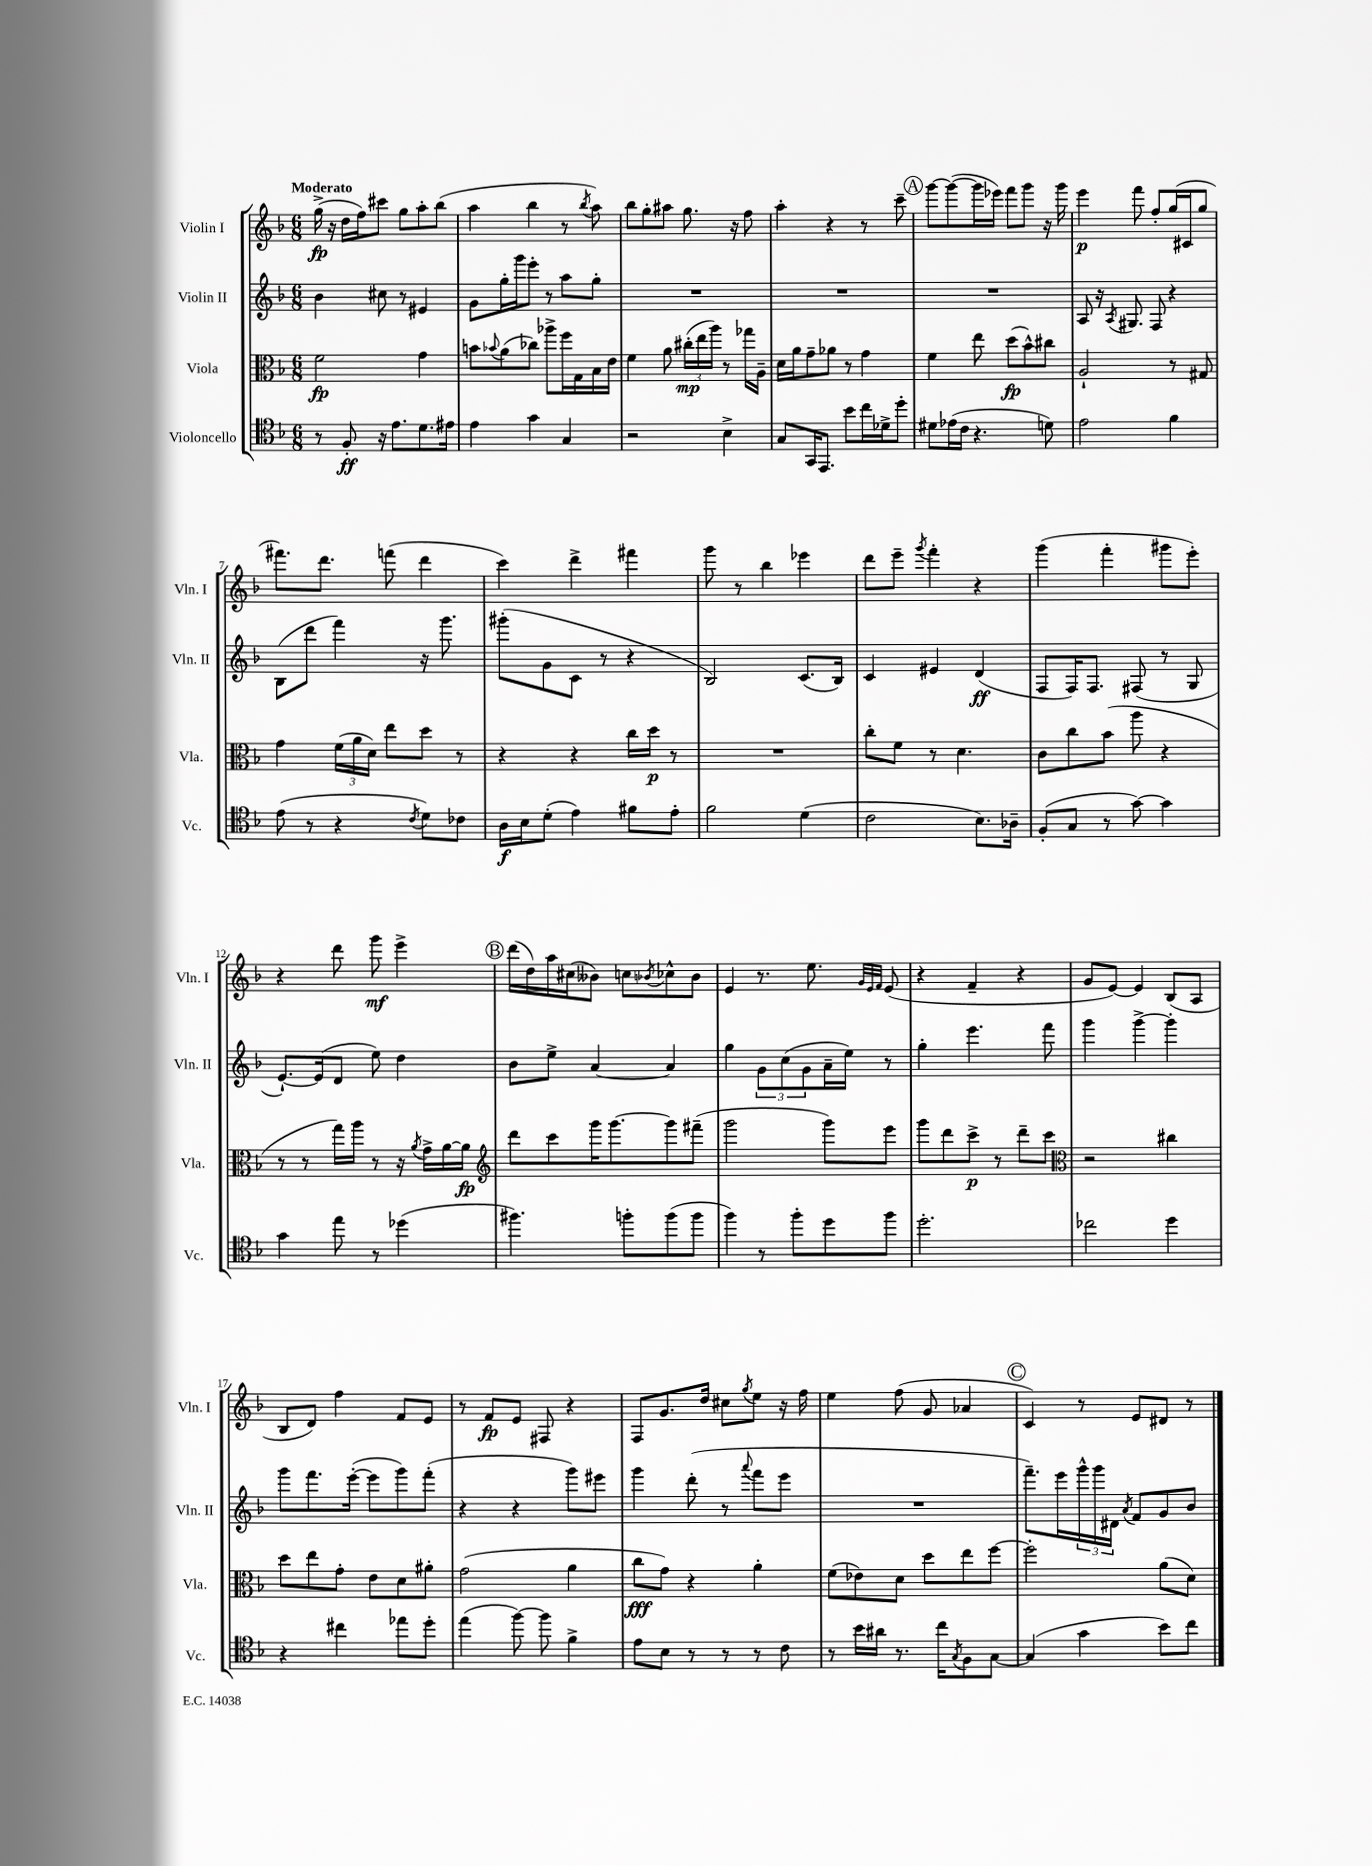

**kern	**dynam	**kern	**dynam	**kern	**dynam	**kern	**dynam
*part4	*part4	*part3	*part3	*part2	*part2	*part1	*part1
*staff4	*staff4	*staff3	*staff3	*staff2	*staff2	*staff1	*staff1
*I"Violoncello	*	*I"Viola	*	*I"Violin II	*	*I"Violin I	*
*I'Vc.	*	*I'Vla.	*	*I'Vln. II	*	*I'Vln. I	*
*clefC4	*	*clefC3	*	*clefG2	*	*clefG2	*
*k[b-]	*	*k[b-]	*	*k[b-]	*	*k[b-]	*
*M6/8	*	*M6/8	*	*M6/8	*	*M6/8	*
=1	=1	=1	=1	=1	=1	=1	=1
!	!	!	!	!	!	!LO:TX:a:B:t=Moderato	!
8r	.	2f\	fp	4b-\	.	(16gg^\	fp
.	.	.	.	.	.	16r	.
8F'/	ff	.	.	.	.	16dd\LL	.
.	.	.	.	.	.	16ff\J)	.
16r	.	.	.	8cc#X\	.	8ccc#X\J	.
8.e\L	.	.	.	.	.	.	.
.	.	.	.	8r	.	8gg\L	.
8.d\	.	4g\	.	4e#X/	.	8aa'\	.
.	.	.	.	.	.	(8bb-\J	.
16e#X\Jk	.	.	.	.	.	.	.
=2	=2	=2	=2	=2	=2	=2	=2
4e\	.	8bn\L	.	8g\L	.	4aa\	.
.	.	8qqb-X/	.	.	.	.	.
.	.	(8a\	.	16gg'\L	.	.	.
.	.	.	.	16ggg\J	.	.	.
4g\	.	8cc-X\J)	.	8eee'\J	.	4bb-\	.
.	.	8aa-X^\L	.	8r	.	.	.
4G/	.	16ff\L	.	8aa\L	.	8r	.
.	.	16G\	.	.	.	.	.
.	.	.	.	.	.	8qbb-/	.
.	.	16B-\	.	8gg'\J	.	8aa\)	.
.	.	16e\JJ	.	.	.	.	.
=3	=3	=3	=3	=3	=3	=3	=3
2r	.	4f\	.	2.r	.	8bb-\L	.
.	.	.	.	.	.	8gg'\	.
.	.	8a\	.	.	.	8aa#X\J	.
.	.	(24cc#X'\LL	mp	.	.	8.gg\	.
.	.	24ee\	.	.	.	.	.
.	.	24aa\JJ)	.	.	.	.	.
4B-^\	.	8r	.	.	.	.	.
.	.	.	.	.	.	16r	.
.	.	16gg-X\LL	.	.	.	8ff\	.
.	.	16A~\JJ	.	.	.	.	.
=4	=4	=4	=4	=4	=4	=4	=4
8G/L	.	16d\LL	.	2.r	.	4aa'\	.
.	.	16a\J	.	.	.	.	.
16GG/K	.	8g~\	.	.	.	.	.
8.EE/J	.	.	.	.	.	.	.
.	.	8a-X\J	.	.	.	4r	.
8b-\L	.	8r	.	.	.	.	.
16cc\L	.	4g\	.	.	.	8r	.
16d-X^\J	.	.	.	.	.	.	.
8dd'\J	.	.	.	.	.	8ccc~\	.
!!LO:REH:place=s1:t=A
=5	=5	=5	=5	=5	=5	=5	=5
8d#X\L	.	4f\	.	2.r	.	[8ggg\L	.
(16e-X\L	.	.	.	.	.	(8ggg\_	.
16c\JJ	.	.	.	.	.	.	.
4.r	.	8ee\	.	.	.	16ggg\L]	.
.	.	.	.	.	.	16eee-X\JJ)	.
.	.	(8dd\L	fp	.	.	8fff\L	.
.	.	8b-^^\)	.	.	.	8ggg\J	.
8dn\)	.	8cc#X\J	.	.	.	16r	.
.	.	.	.	.	.	16ggg\	.
=6	=6	=6	=6	=6	=6	=6	=6
2e\	.	2A`/	.	8A/	.	4eee\	p
.	.	.	.	16r	.	.	.
.	.	.	.	8qA/	.	.	.
.	.	.	.	8.G#X/	.	.	.
.	.	.	.	.	.	8fff\	.
.	.	.	.	8F/	.	8ff'/L	.
4f\	.	8r	.	4r	.	(16gg/L	.
.	.	.	.	.	.	16c#X/J	.
.	.	8G#X/	.	.	.	8gg/J	.
!!LO:LB:g=z
=7	=7	=7	=7	=7	=7	=7	=7
(8e\	.	4g\	.	(8B-\L	.	8.fff#X\L)	.
8r	.	.	.	8ddd\J	.	.	.
.	.	.	.	.	.	8.ddd\J	.
4r	.	(24f\LL	.	4fff\)	.	.	.
.	.	24a\	.	.	.	.	.
.	.	24d\JJ)	.	.	.	.	.
.	.	8ee\L	.	.	.	(8fffn\	.
8qc/	.	.	.	.	.	.	.
8d\L)	.	8dd\J	.	16r	.	4ddd\	.
.	.	.	.	8.ggg\	.	.	.
8c-X\J	.	8r	.	.	.	.	.
=8	=8	=8	=8	=8	=8	=8	=8
16A\LL	f	4r	.	(8ggg#X'\L	.	4ccc\)	.
16B-\J	.	.	.	.	.	.	.
(8d'\J	.	.	.	8g\	.	.	.
4e\)	.	4r	.	8c\J	.	4ddd^\	.
.	.	.	.	8r	.	.	.
8f#X\L	.	16cc\LL	.	4r	.	4fff#X\	.
.	.	16dd\JJ	p	.	.	.	.
8e'\J	.	8r	.	.	.	.	.
=9	=9	=9	=9	=9	=9	=9	=9
2f\	.	2.r	.	2B-/)	.	8ggg\	.
.	.	.	.	.	.	8r	.
.	.	.	.	.	.	4bb-\	.
(4d\	.	.	.	(8.c/L	.	4eee-X\	.
.	.	.	.	16B-/Jk)	.	.	.
=10	=10	=10	=10	=10	=10	=10	=10
2c\	.	8cc'\L	.	4c/	.	8ddd\L	.
.	.	8f\J	.	.	.	8eee~\J	.
.	.	.	.	.	.	8qggg/	.
.	.	8r	.	4e#X/	.	4fff'\	.
.	.	4.d\	.	.	.	.	.
8.B-\L)	.	.	.	(4d/	ff	4r	.
16A-X~\Jk	.	.	.	.	.	.	.
=11	=11	=11	=11	=11	=11	=11	=11
(8F'/L	.	8c\L	.	8F/L	.	(4ggg\	.
8G/J	.	8cc\	.	16F/K)	.	.	.
.	.	.	.	8.F/J	.	.	.
8r	.	(8b-\J	.	.	.	4fff'\	.
[8g\)	.	8aa\	.	(8F#X/	.	.	.
4g\]	.	4r	.	8r	.	8ggg#X\L	.
.	.	.	.	8G/	.	8eee'\J)	.
!!LO:LB:g=z
=12	=12	=12	=12	=12	=12	=12	=12
4g\	.	8r	.	[8.e`/L)	.	4r	.
.	.	8r	.	.	.	.	.
.	.	.	.	(16e/k]	.	.	.
8ee\	.	16gg\LL)	.	8d/J	.	8ddd\	.
.	.	16aa\JJ	.	.	.	.	.
8r	.	8r	.	8ee\)	.	8ggg\	mf
(4dd-X\	.	16r	.	4dd\	.	4eee^\	.
.	.	8qa/	.	.	.	.	.
.	.	16g^\LL	.	.	.	.	.
.	.	[16a\	.	.	.	.	.
.	.	16a\JJ]	fp	.	.	.	.
!!LO:REH:place=s1:t=B
=13	=13	=13	=13	=13	=13	=13	=13
*	*	*clefG2	*	*	*	*	*
4.ff#X\)	.	8ddd\L	.	8b-\L	.	(16ddd\LL	.
.	.	.	.	.	.	16dd\)	.
.	.	8ccc\	.	8ee^\J	.	16aa\	.
.	.	.	.	.	.	(16cc#X\J	.
.	.	16ggg\K	.	[4a/	.	8b--X\J)	.
.	.	[8.ggg\	.	.	.	.	.
8ffn'\L	.	.	.	.	.	8ccn\L	.
.	.	.	.	.	.	8qb-X/	.
(8ff\	.	8ggg\]	.	4a/]	.	8cc-X^^\	.
8ff\J	.	(8fff#X~\J	.	.	.	8b-\J	.
=14	=14	=14	=14	=14	=14	=14	=14
4ff\)	.	2ggg\	.	4gg\	.	4e/	.
8r	.	.	.	12g\L	.	8.r	.
.	.	.	.	(12cc\	.	.	.
8ff'\L	.	.	.	.	.	.	.
.	.	.	.	12g\	.	.	.
.	.	.	.	.	.	8.ee\	.
8dd\	.	8ggg\L)	.	16a~\L	.	.	.
.	.	.	.	16ee\JJ)	.	.	.
.	.	.	.	.	.	32qqg/LLL	.
.	.	.	.	.	.	32qqe/	.
.	.	.	.	.	.	32qqf/JJJ	.
8ff\J	.	8eee\J	.	8r	.	(8e/	.
=15	=15	=15	=15	=15	=15	=15	=15
2.dd'\	.	8ggg\L	.	4gg'\	.	4r	.
.	.	8ddd\	.	.	.	.	.
.	.	8ccc^\J	p	4.eee\	.	4f~/	.
.	.	8r	.	.	.	.	.
.	.	8ddd~\L	.	.	.	4r	.
.	.	8ccc\J	.	8fff\	.	.	.
=16	=16	=16	=16	=16	=16	=16	=16
*	*	*clefC3	*	*	*	*	*
2cc-X\	.	2r	.	4ggg\	.	8g/L	.
.	.	.	.	.	.	[8e/J)	.
.	.	.	.	[4ggg^\	.	4e/]	.
4dd\	.	4cc#X\	.	4ggg'\]	.	(8B-/L	.
.	.	.	.	.	.	8A/J	.
!!LO:LB:g=z
=17	=17	=17	=17	=17	=17	=17	=17
4r	.	8dd\L	.	8ggg\L	.	8B-/L	.
.	.	8ee\	.	8.fff\	.	8d/J)	.
4cc#X\	.	8g'\J	.	.	.	4ff\	.
.	.	.	.	([16eee'\Jk	.	.	.
.	.	8e\L	.	8eee\L]	.	.	.
8ee-X\L	.	8d\	.	8ggg\)	.	8f/L	.
8dd'\J	.	8a#X'\J	.	(8fff'\J	.	8e/J	.
=18	=18	=18	=18	=18	=18	=18	=18
(4ee\	.	(2g\	.	4r	.	8r	.
.	.	.	.	.	.	8f/L	fp
[8ff\)	.	.	.	4r	.	8e/J	.
8ff\]	.	.	.	.	.	8F#X/	.
4f^\	.	4a\	.	8ggg\L)	.	4r	.
.	.	.	.	8eee#X\J	.	.	.
=19	=19	=19	=19	=19	=19	=19	=19
8e\L	.	8cc\L	fff	4ggg\	.	8F/L	.
8B-\J	.	8g\J)	.	.	.	8.g/	.
8r	.	4r	.	(8ddd'\	.	.	.
.	.	.	.	.	.	16dd/Jk	.
8r	.	.	.	8r	.	8cc#X\L	.
.	.	.	.	8qqaaa/	.	8qgg/	.
8r	.	4a'\	.	8fff\L	.	8ee\J	.
8c\	.	.	.	8eee\J	.	16r	.
.	.	.	.	.	.	16ff\	.
=20	=20	=20	=20	=20	=20	=20	=20
8r	.	(8f\L	.	2.r	.	4ee\	.
16b-\LL	.	8e-X\)	.	.	.	.	.
16a#X\JJ	.	.	.	.	.	.	.
8.r	.	8d\J	.	.	.	(8ff\	.
.	.	8dd\L	.	.	.	8g/	.
16cc\KL	.	.	.	.	.	.	.
8qG/	.	.	.	.	.	.	.
8F\	.	8ee\	.	.	.	4a-X/	.
[8G\J	.	[8ff\J	.	.	.	.	.
!!LO:REH:place=s1:t=C
=21	=21	=21	=21	=21	=21	=21	=21
(4G/]	.	2ff'\]	.	8.fff~\L)	.	4c/)	.
.	.	.	.	16eee\L	.	.	.
4g\	.	.	.	24ggg^^\	.	8r	.
.	.	.	.	24ggg\	.	.	.
.	.	.	.	24d#X\JJ	.	.	.
.	.	.	.	8qa/	.	.	.
.	.	.	.	8f/L	.	8e/L	.
8b-\L)	.	(8a\L	.	8g/	.	8d#X/J	.
8cc\J	.	8d\J)	.	8b-/J	.	8r	.
==	==	==	==	==	==	==	==
*-	*-	*-	*-	*-	*-	*-	*-
